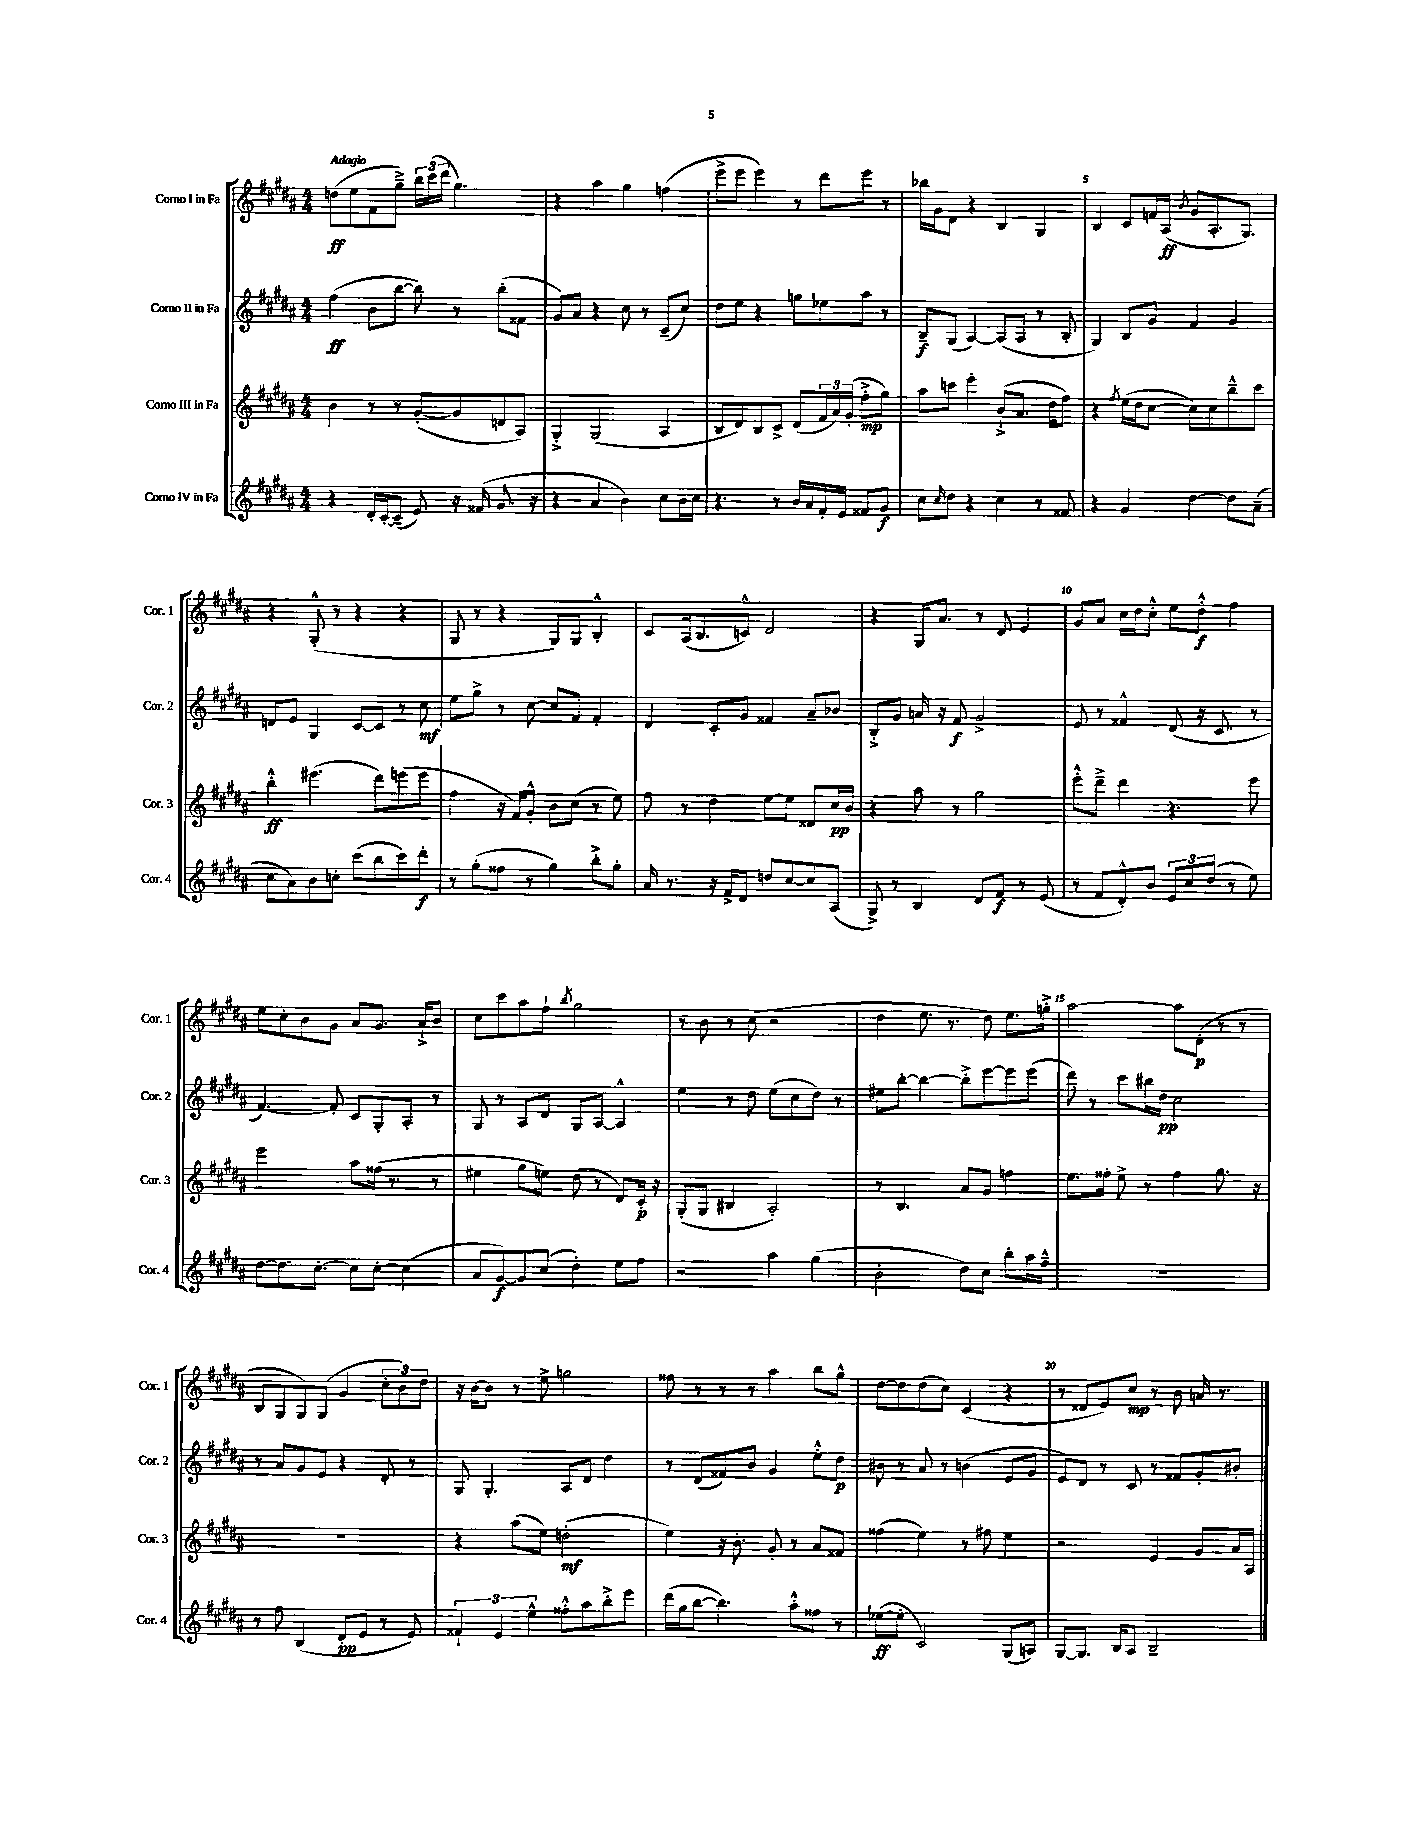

**kern	**kern	**kern	**kern
*staff4	*staff3	*staff2	*staff1
*clefG2	*clefG2	*clefG2	*clefG2
*k[f#c#g#d#a#]	*k[f#c#g#d#a#]	*k[f#c#g#d#a#]	*k[f#c#g#d#a#]
*M4/4	*M4/4	*M4/4	*M4/4
4r	4b\	(4ff#\	(8dd\L
.	.	.	8ee\
16d#'/LL	8r	8b\L	8f#\
[16c#'/J	.	.	.
(8c#~/]J	8r	[8bb\J	8gg#~^\J)
8e/)	([8g#'/L	8bb\])	24bb\LL
.	.	.	(24ccc#\
.	.	.	24ddd#\JJ
16r	8g#/]	8r	4.gg#\)
(16f##/	.	.	.
8.g#/	8d/	(8bb'\L	.
.	8A#/J)	8f##\J	.
16r	.	.	.
=	=	=	=
4r	4G#'^/	8g#/L)	4r
.	.	8a#/J	.
4a#/	(2G#/	4r	4aa#\
4b\)	.	8cc#\	4gg#\
.	.	8r	.
8cc#\L	4A#/	(8c#~/L	(4ff\
16b\L	.	8cc#/J)	.
16cc#\JJ	.	.	.
=	=	=	=
4.r	8B/L	8dd#\L	8eee^\L
.	8d#/)	8ee\J	8eee\J
.	8B/	4r	4eee\)
8r	8c#^/J	.	.
16b/LL	(8d#/L	8gg\L	8r
16a#/	.	.	.
16f#'/	24f#/L	8ee-\	8ddd#\L
.	24a#/)	.	.
16e/JJ	.	.	.
.	(24g#'/JJ	.	.
8f##/L	8ff#'^\L	8aa#\J	8eee\J
8g#/J	8gg#\J)	8r	8r
=	=	=	=
8cc#\L	8aa#\L	8B~/L	16bb-\LL
.	.	.	16g#\J
16qqcc#/	.	.	.
8dd#\J	8ccc\J	(8G#/J	8d#\J
4r	4eee'\	[4A#/)	4r
4cc#\	(8b`^/L	(8A#/]L	4B/
.	8.a#/J	8A#/J	.
8r	.	8r	4G#/
.	16dd#\LK	.	.
8f##/	8ff#\J)	8B'/	.
=	=	=	=
4r	4r	4G#/)	4B/
.	8qff#/	.	.
4g#/	(16ee\LL	8B/L	8c#/L
.	16dd#\J	.	.
.	[8cc#\J	8g#/J	16f/L
.	.	.	(16A#/JJ
.	.	.	8qb/
[4dd#\	8cc#\]L)	4f#/	8g#/L
.	8cc#\	.	8.A#'/
8dd#\]L	8bb~^^\	4g#/	.
.	.	.	8.G#/J)
(8a#~\J	8ccc#\J	.	.
=	=	=	=
8cc#\L	4bb'^^\	8d/L	4r
8a#\)	.	8e/J	.
8b\	(4.eee#\	4G#/	(8G#'^^/
8cc'\J	.	.	8r
(8ccc#\L	.	[8c#/L	4r
8bb\	8ddd#\L)	8c#/]J	.
8ccc#\)	(8eee\	8r	4r
8ddd#'\J	8eee\J	8cc#\	.
=	=	=	=
8r	4ff#\	8ee\L	8G#/
(8gg#'\L	.	8gg#^\J	8r
8ff##\J	16r	8r	4r
.	16f#/LK)	.	.
8r	8g#'^^/J	[8cc#\	.
4gg#\)	8b\L	8cc#/]L	8G#/L)
.	(8cc#\J	8f#/J	8G#/J
8bb'^\L	8r	4f#'/	4B'^^/
8gg#'\J	8ee\)	.	.
=	=	=	=
16a#/	8ff#\	4d#/	8c#/L
8.r	.	.	.
.	8r	.	(16A#/k
.	.	.	8.B/
16r	4dd#\	8c#'/L	.
16f#^/LK	.	.	.
8d#/J	.	8g#/J	8c^^/J)
8dd/L	[8ee\L	4f##/	2d#/
[8cc#/	8ee\]J	.	.
8cc#/]	8d##/L	8a#~/L	.
(8A#/J	16cc#/L	8b-/J	.
.	16b/JJ	.	.
=	=	=	=
8G#^/)	4r	8B'^/L	4r
8r	.	8g#/J	.
4B/	8aa#\	16a/	16G#/LK
.	.	16r	8.a#/J
.	8r	8f#/	.
8d#/L	2gg#\	2g#^/	8r
8f#/J	.	.	8d#/
8r	.	.	4e/
(8e/	.	.	.
=	=	=	=
8r	8eee'^^\L	8e/	8g#/L
8f#/L	8ddd#~^\J	8r	8a#/J
8d#'^^/)	4ddd#\	4f##^^/	16cc#\LL
.	.	.	16dd#\J
8b/J	.	.	8cc#'^^\J
12e/L	4.r	(8d#/	8ee\L
12cc#/	.	.	.
.	.	16r	8dd#'^^\J
(12dd#/J	.	.	.
.	.	8.c#/	.
8r	.	.	4ff#\
8ee\)	8eee\	8r	.
=	=	=	=
[8dd#\L	2eee\	[4.f#/)	8ee\L
8.dd#\]	.	.	8cc#'\
.	.	.	8b\
[8.cc#'\J	.	.	.
.	.	8f#'/]	8g#\J
8cc#\]L	8aa#\L	8c#/L	8a#/L
[8cc#'\J	(16ff##\Jk	8G#'/	8.g#/J
.	8.r	.	.
(4cc#\]	.	8A#'/J	.
.	.	.	16a#`^/LK
.	8r	8r	8b/J
=	=	=	=
8a#/L	4ee#\	8G#/	8cc#\L
[8g#/)	.	8r	8ccc#\
8g#/]	8gg#\L	8A#/L	8aa#\
(8cc#/J	8ee\J)	8d#/J	8ff#`\J
.	.	.	8qbb/
4dd#'\)	(8dd#\	8G#/L	2gg#\
.	8r	[8A#/J	.
8ee\L	8d#/L)	4A#^^/]	.
8ff#\J	16c#'/Jk	.	.
.	16r	.	.
=	=	=	=
2r	(8G#'/L	4ee\	8r
.	8G#/J	.	8b\
.	4B#/	8r	8r
.	.	8dd#\	(8cc#\
4aa#\	2A#'/)	(8ee\L	2r
.	.	8cc#\	.
(4gg#\	.	8dd#\J)	.
.	.	8r	.
=	=	=	=
2b'\	8r	8ee#\L	4dd#\
.	4.B/	[8bb'\J	.
.	.	4bb\_	8.ee\
.	.	.	8.r
8dd#\L)	8a#/L	8bb'^\]L	.
8cc#\J	8g#/J	[8eee\	8dd#\)
8bb'\L	4ff\	8eee\]	8.ee\L
16aa#\L	.	(8eee\J	.
16ff#~^^\JJ	.	.	16gg'^\Jk
=	=	=	=
1r	8.ee\L	8ddd#\)	[2aa#\
.	.	8r	.
.	16ff##'\Jk	.	.
.	8ee^\	8ccc#\L	.
.	8r	16bb#\L	.
.	.	16dd#\JJ	.
.	4ff##\	2cc#\	8aa#\]L
.	.	.	(8d#'\J
.	8.gg#\	.	8r
.	.	.	8r
.	16r	.	.
=	=	=	=
8r	1r	8r	8B/L
8ff#\	.	8a#/L	8G#/
(4B/	.	8g#/	8G#/)
.	.	8e/J	(8G#/J
8d#'/L	.	4r	4g#/
8e/J	.	.	.
8r	.	8d#'/	12cc#'\L
.	.	.	12b\)
8e/)	.	8r	.
.	.	.	12dd#\J
=	=	=	=
6f##`/	4r	8G#/	16r
.	.	.	[16b\LK
.	.	4.G#'/	8b\]J
6e/	.	.	.
.	(8aa#\L	.	8r
6ee^^\	.	.	.
.	8ee\J)	.	8ee^\
8ff##'^^\L	(2dd'\	8A#/L	2gg\
8aa#\	.	8d#/J	.
8bb'^\	.	4dd#\	.
8eee\J	.	.	.
=	=	=	=
(16ddd#\LL	4ee\)	8r	8ff##\
16gg#\J	.	.	.
[8bb\J	.	(8d#/L	8r
4.bb\])	16r	8f##/)	8r
.	8.b'\	.	.
.	.	8b/J	8r
.	8g#'/	4g#/	4aa#\
8aa#'^^\L	8r	.	.
8ff##\J	8a#/L	8ee'^^\L	8bb\L
8r	8f##/J	8dd#\J	8gg#^^\J
=	=	=	=
([8ee-\L	(4ff##\	8b#\	[8dd#\L
8ee-'\]J	.	8r	8dd#\]
2c#/)	4ee\)	8a#/	(8dd#\
.	.	8r	8cc#\J)
.	8r	(4b\	(4c#/
.	8ff#\	.	.
(8G#/L	4ee\	8e/L	4r
8A/J)	.	8g#/J	.
=	=	=	=
[8G#/L	2r	8e/L)	8r
8.G#/]J	.	8d#/J	8d##/L
.	.	8r	8e/)
16B/LK	.	.	.
8A#/J	.	8c#/	8cc#/J
2B~/	4e/	8r	8r
.	.	8f##/L	8b\
.	8g#/L	8g#'/	16a/
.	.	.	8.r
.	16a#/L	8b#'/J	.
.	16A#/JJ	.	.
==	==	==	==
*-	*-	*-	*-
